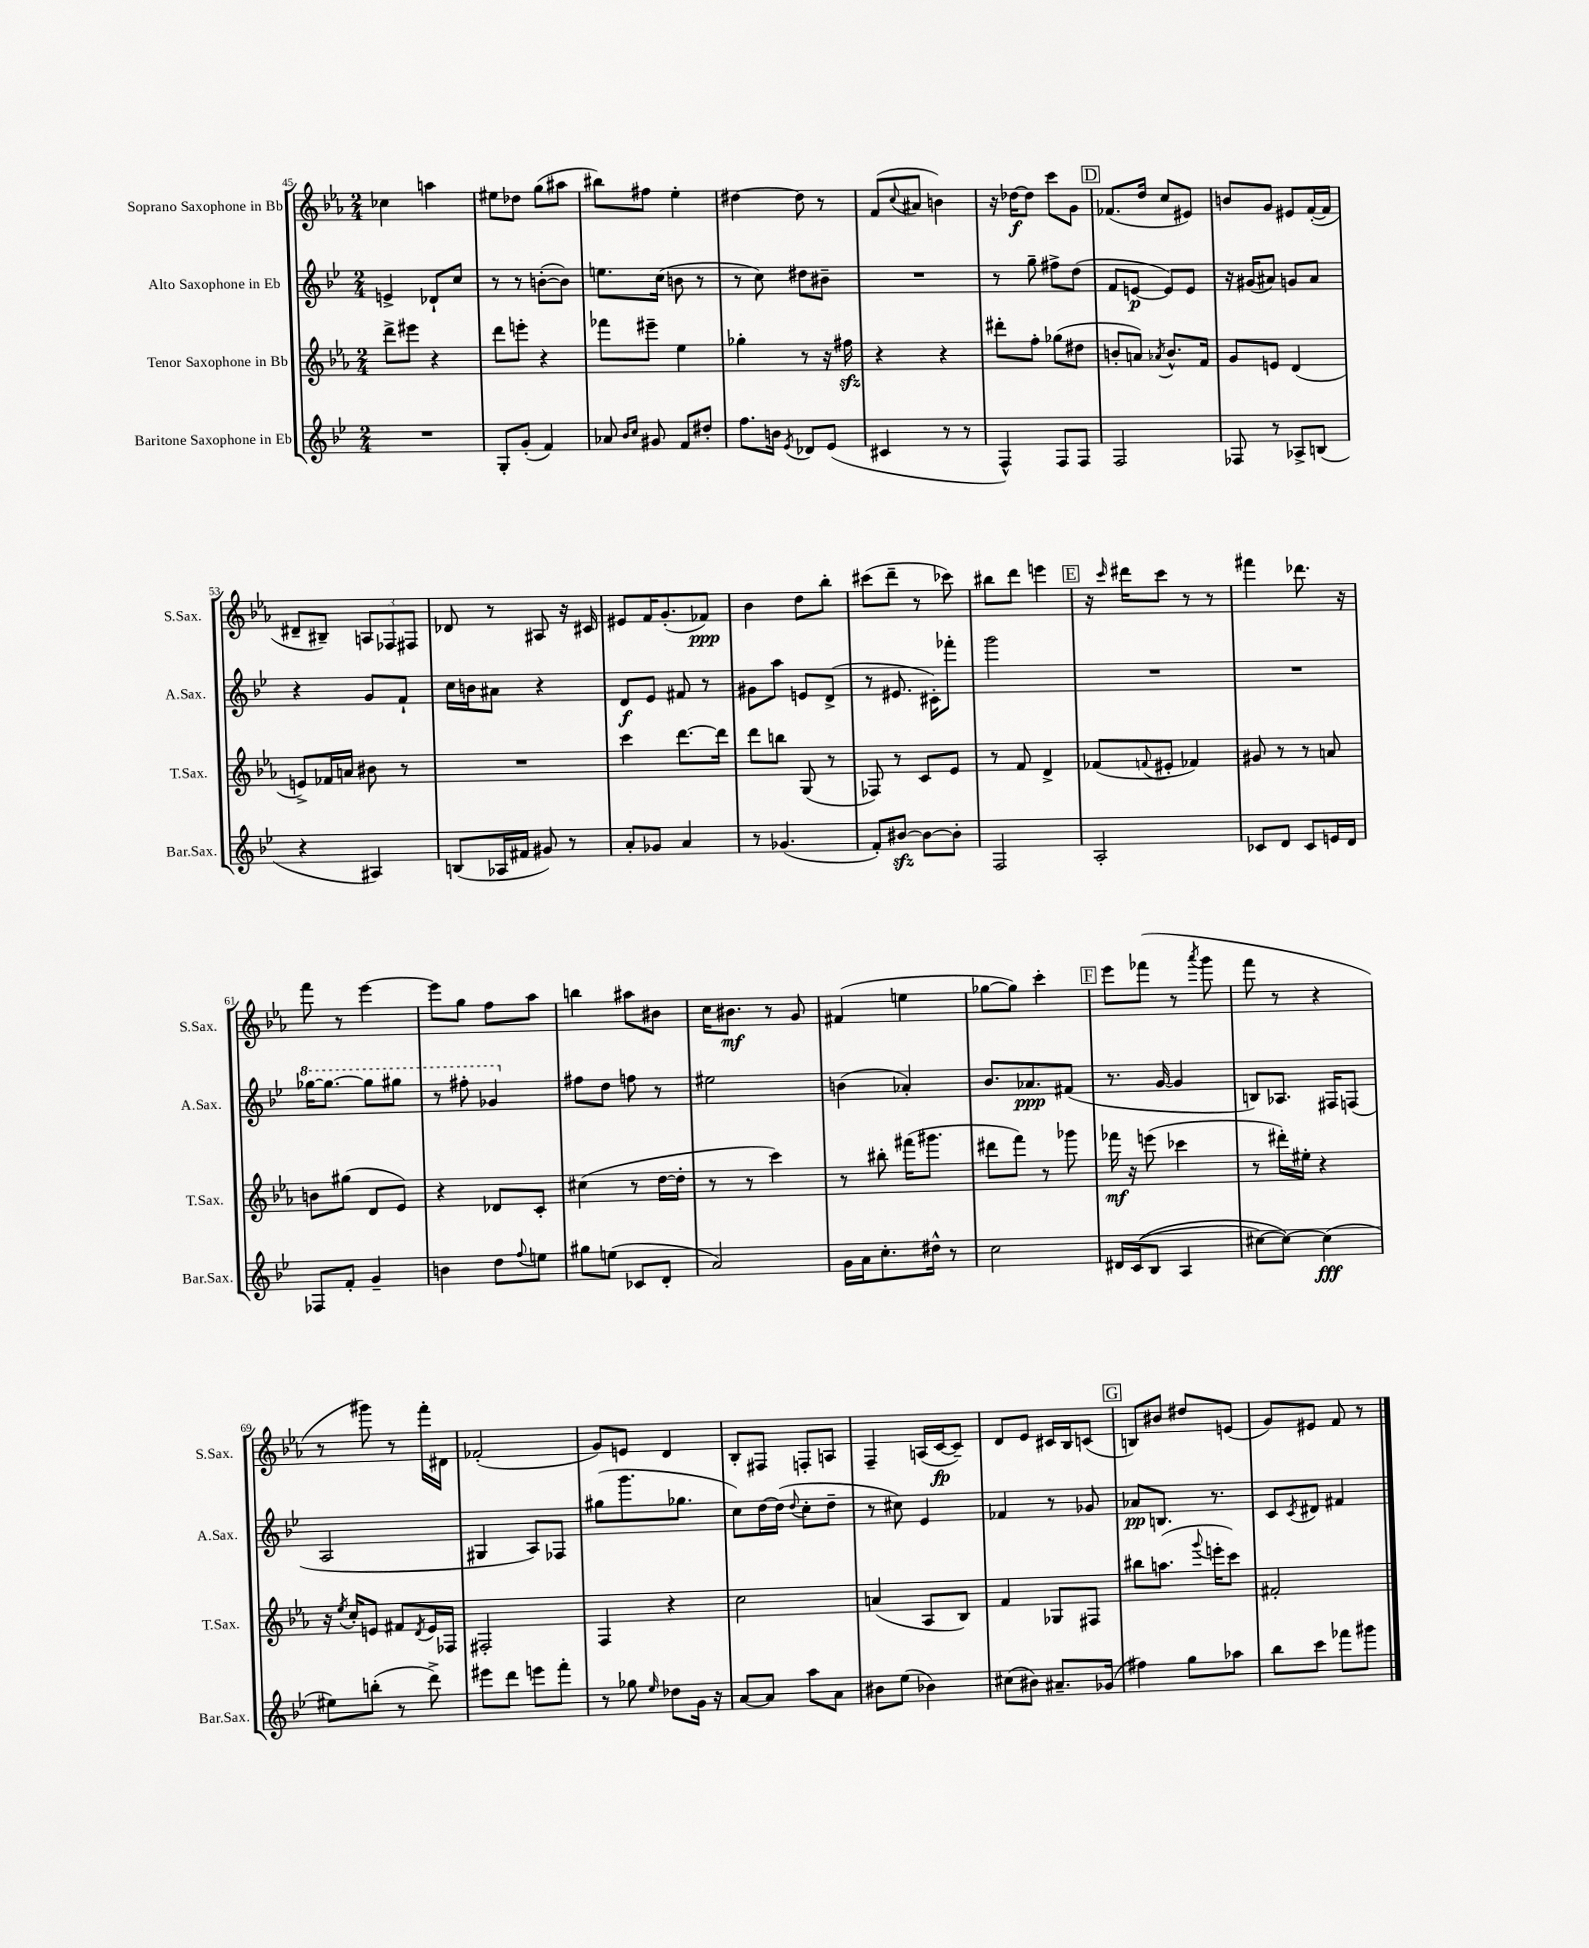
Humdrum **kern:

**kern	**kern	**kern	**kern
*staff4	*staff3	*staff2	*staff1
*clefG2	*clefG2	*clefG2	*clefG2
*k[b-e-]	*k[b-e-a-]	*k[b-e-]	*k[b-e-a-]
*M2/4	*M2/4	*M2/4	*M2/4
2r	8ddd^\L	4e^/	4cc-\
.	8eee#\J	.	.
.	4r	8d-`/L	4aa\
.	.	8cc/J	.
=	=	=	=
8G'/L	8ddd\L	8r	8ee#\L
(8g'/J	8eee'\J	8r	8dd-\J
4f/)	4r	([8b'\L	(8gg\L
.	.	8b\]J)	8aa#\J
=	=	=	=
8a-/	8fff-\L	8.ee\L	8bb#\L)
16qqb-/LL	.	.	.
16qqcc/JJ	.	.	.
8g#/	8eee#~\J	.	8ff#\J
.	.	(16cc\Jk	.
8f/L	4ee-\	8b\	4ee-'\
8dd#'/J	.	8r	.
=	=	=	=
8.ff\L	4gg-'\	8r	[4dd#\
.	.	8cc\)	.
16b\Jk	.	.	.
8qe-/	.	.	.
8d-/L	8r	8dd#\L	8dd#\]
(8e-/J	16r	8b#~\J	8r
.	16ff#\	.	.
=	=	=	=
4c#/	4r	2r	(8f/L
.	.	.	8qqcc/
.	.	.	8a#/J
8r	4r	.	4b\)
8r	.	.	.
=	=	=	=
4F^^/)	8ddd#'\L	8r	16r
.	.	.	[16dd-\LK
.	8ff'\J	8gg~\	8dd-\]J
8F/L	(8gg-\L	8ff#^\L	8ccc\L
8F/J	8dd#\J	(8dd\J	8g\J
=	=	=	=
2F/	8b'/L	8f/L	(8.f-/L
.	8a/J)	[8e/J	.
.	.	.	16dd/Jk
.	8qa-/	.	.
.	8.b^^/L	8e/]L)	8cc/L
.	.	8e/J	8e#/J)
.	16f/Jk	.	.
=	=	=	=
8F-/	8g/L	16r	8b/L
.	.	(16g#/LK	.
8r	8e/J	8a#/J)	8g/J
8A-^/L	(4d/	8g/L	8e#/L
(8B/J	.	8a#/J	([16f'/L
.	.	.	16f/]JJ
=	=	=	=
4r	8e^/L)	4r	8d#~/L
.	16f-/L	.	8B#~/J)
.	16a/JJ	.	.
4A#/)	8b#\	8g/L	12A/L
.	.	.	12F-/
.	8r	8f`/J	.
.	.	.	12F#/J
=	=	=	=
(8B/L	2r	16cc\LL	8d-/
.	.	16b\J	.
16A-/L	.	8a#\J	8r
16f#/JJ	.	.	.
8g#/)	.	4r	8A#/
8r	.	.	16r
.	.	.	16c#/
=	=	=	=
8a'/L	4ccc\	8d/L	8e#/L
8g-/J	.	8e-/J	16f/K
.	.	.	(8.g'/
4a/	[8.ddd\L	8f#/	.
.	.	8r	8f-/J)
.	16ddd\]Jk	.	.
=	=	=	=
8r	8ddd\L	8g#\L	4b-\
(4.g-/	8bb\J	8aa\J	.
.	(8G/	8e/L	8dd\L
.	8r	(8d^/J	8bb-'\J
=	=	=	=
8f'/L)	8F-/)	8r	(8ccc#\L
[8b#/J	8r	8.e#/	8ddd~\J
8b#\_L	8c/L	.	8r
.	.	16c#'\LK)	.
8b#'\]J	8e-/J	8fff-'\J	8ccc-\)
=	=	=	=
2F/	8r	2ggg\	8bb#\L
.	8f/	.	8ddd\J
.	4d^/	.	4eee\
=	=	=	=
2A'/	(8f-/L	2r	16r
.	.	.	16qqccc/
.	.	.	16ddd#\LK
.	8qqf/	.	.
.	8e#'/J	.	8ccc\J
.	4f-/)	.	8r
.	.	.	8r
=	=	=	=
8c-/L	8g#/	2r	4fff#\
8d/J	8r	.	.
8c-/L	8r	.	8.ddd-\
16e/L	8a/	.	.
16d/JJ	.	.	16r
=	=	=	=
8F-/L	8b\L	[16ggg-\LK	8fff\
.	.	8.ggg-\_J	.
8f'/J	(8gg#\J	.	8r
4g~/	8d/L	8ggg-\]L	[4eee-\
.	8e-/J)	8ggg#\J	.
=	=	=	=
4b\	4r	8r	8eee-\]L
.	.	8fff#'\	8gg\J
8dd\L	8d-/L	4gg-/	8ff\L
8qqff/	.	.	.
8ee\J	8c'/J	.	8aa-\J
=	=	=	=
8gg#\L	(4cc#\	8ff#\L	4bb\
(8ee\J	.	8dd\J	.
8c-/L	8r	8ff\	8aa#\L
8d'/J	[16dd\LL	8r	8b#\J
.	16dd'\]JJ	.	.
=	=	=	=
2a/)	8r	2ee#\	16cc\LK
.	.	.	8.b#\J
.	8r	.	.
.	4ccc\)	.	8r
.	.	.	8g/
=	=	=	=
16g\LL	8r	(4b\	(4f#/
16a\J	.	.	.
8.cc'\	8bb#'\	.	.
.	(16fff#\LK	4a-'/)	4ee\
16dd#^^\Jk	8.ggg#\J	.	.
8r	.	.	.
=	=	=	=
2cc\	8ddd#\L	8.b-/L	[8gg-\L
.	8fff\J)	.	8gg-\]J)
.	.	8.a-/	.
.	8r	.	4ccc'\
.	8ggg-\	(8f#/J	.
=	=	=	=
16d#/LL	16fff-\	8.r	8eee-\L
&((16c/J	16r	.	.
8B-/J	(8eee\	.	(8fff-\J
.	.	[16g/	.
4A/	4ccc-\	4g/]	8r
.	.	.	8qaaa-/
.	.	.	8ggg\
=	=	=	=
[8cc#\L)	8r	8B/L)	8fff\
8cc#\_J&)	16ddd#'\LL)	8.A-/J	8r
.	16ee#'\JJ	.	.
(4cc#\]	4r	.	4r
.	.	16F#/LK	.
.	.	(8F/J	.
=	=	=	=
8ee#\L)	16r	2A/	8r
.	8qee-/	.	.
.	16cc'/LK	.	.
(8bb'\J	8e/J	.	8ggg#\)
8r	8f#/L	.	8r
.	8qd/	.	.
8ddd^\)	16e/L	.	16fff'\LL
.	16F-/JJ	.	16d#\JJ
=	=	=	=
8eee#\L	2F#'/	4G#/	(2f-'/
8ddd\J	.	.	.
8eee\L	.	8A/L)	.
8fff'\J	.	8F-/J	.
=	=	=	=
8r	4F/	(8gg#\L	8g/L)
8gg-\	.	8.ggg\	8e/J
16qqee-/	.	.	.
8dd-\L	4r	.	4d/
.	.	8.gg-\J	.
16g\Jk	.	.	.
16r	.	.	.
=	=	=	=
[8a/L	2cc\	8cc\L)	8B-'/L
8a/]J	.	[16dd\L	8F#/J
.	.	(16dd\]JJ	.
.	.	8qqdd/	.
8aa\L	.	8cc'\L	8F'/L
8a\J	.	8dd~\J	8A/J
=	=	=	=
8b#\L	(4a/	8r	4F~/
(8ee-\J	.	8cc#\)	.
4b-\)	8A-/L	4e-/	(16A/LL
.	.	.	[16c/J
.	8B-/J)	.	8c~/]J)
=	=	=	=
(8cc#\L	4f/	4f-/	8d/L
8b#\J)	.	.	8e-/J
8.a#~/L	8G-/L	8r	16c#/LL
.	.	.	16B-/J
.	8F#/J	8g-/	(8c/J
(16g-/Jk	.	.	.
=	=	=	=
4ff#\)	8bb#\L	8a-/L	8B/L)
.	(8.aa\J	8.B/J	8b#/J
8gg\L	.	.	8dd#/L
.	8qqggg/	.	.
.	16eee'\LK	8.r	.
8aa-\J	8ccc\J)	.	(8e/J
=	=	=	=
8bb-\L	2f#'/	8c/L	8g/L)
.	.	8qc/	.
8ccc\J	.	8d#/J	8e#/J
8fff-\L	.	4f#/	8f/
8ggg#\J	.	.	8r
==	==	==	==
*-	*-	*-	*-
